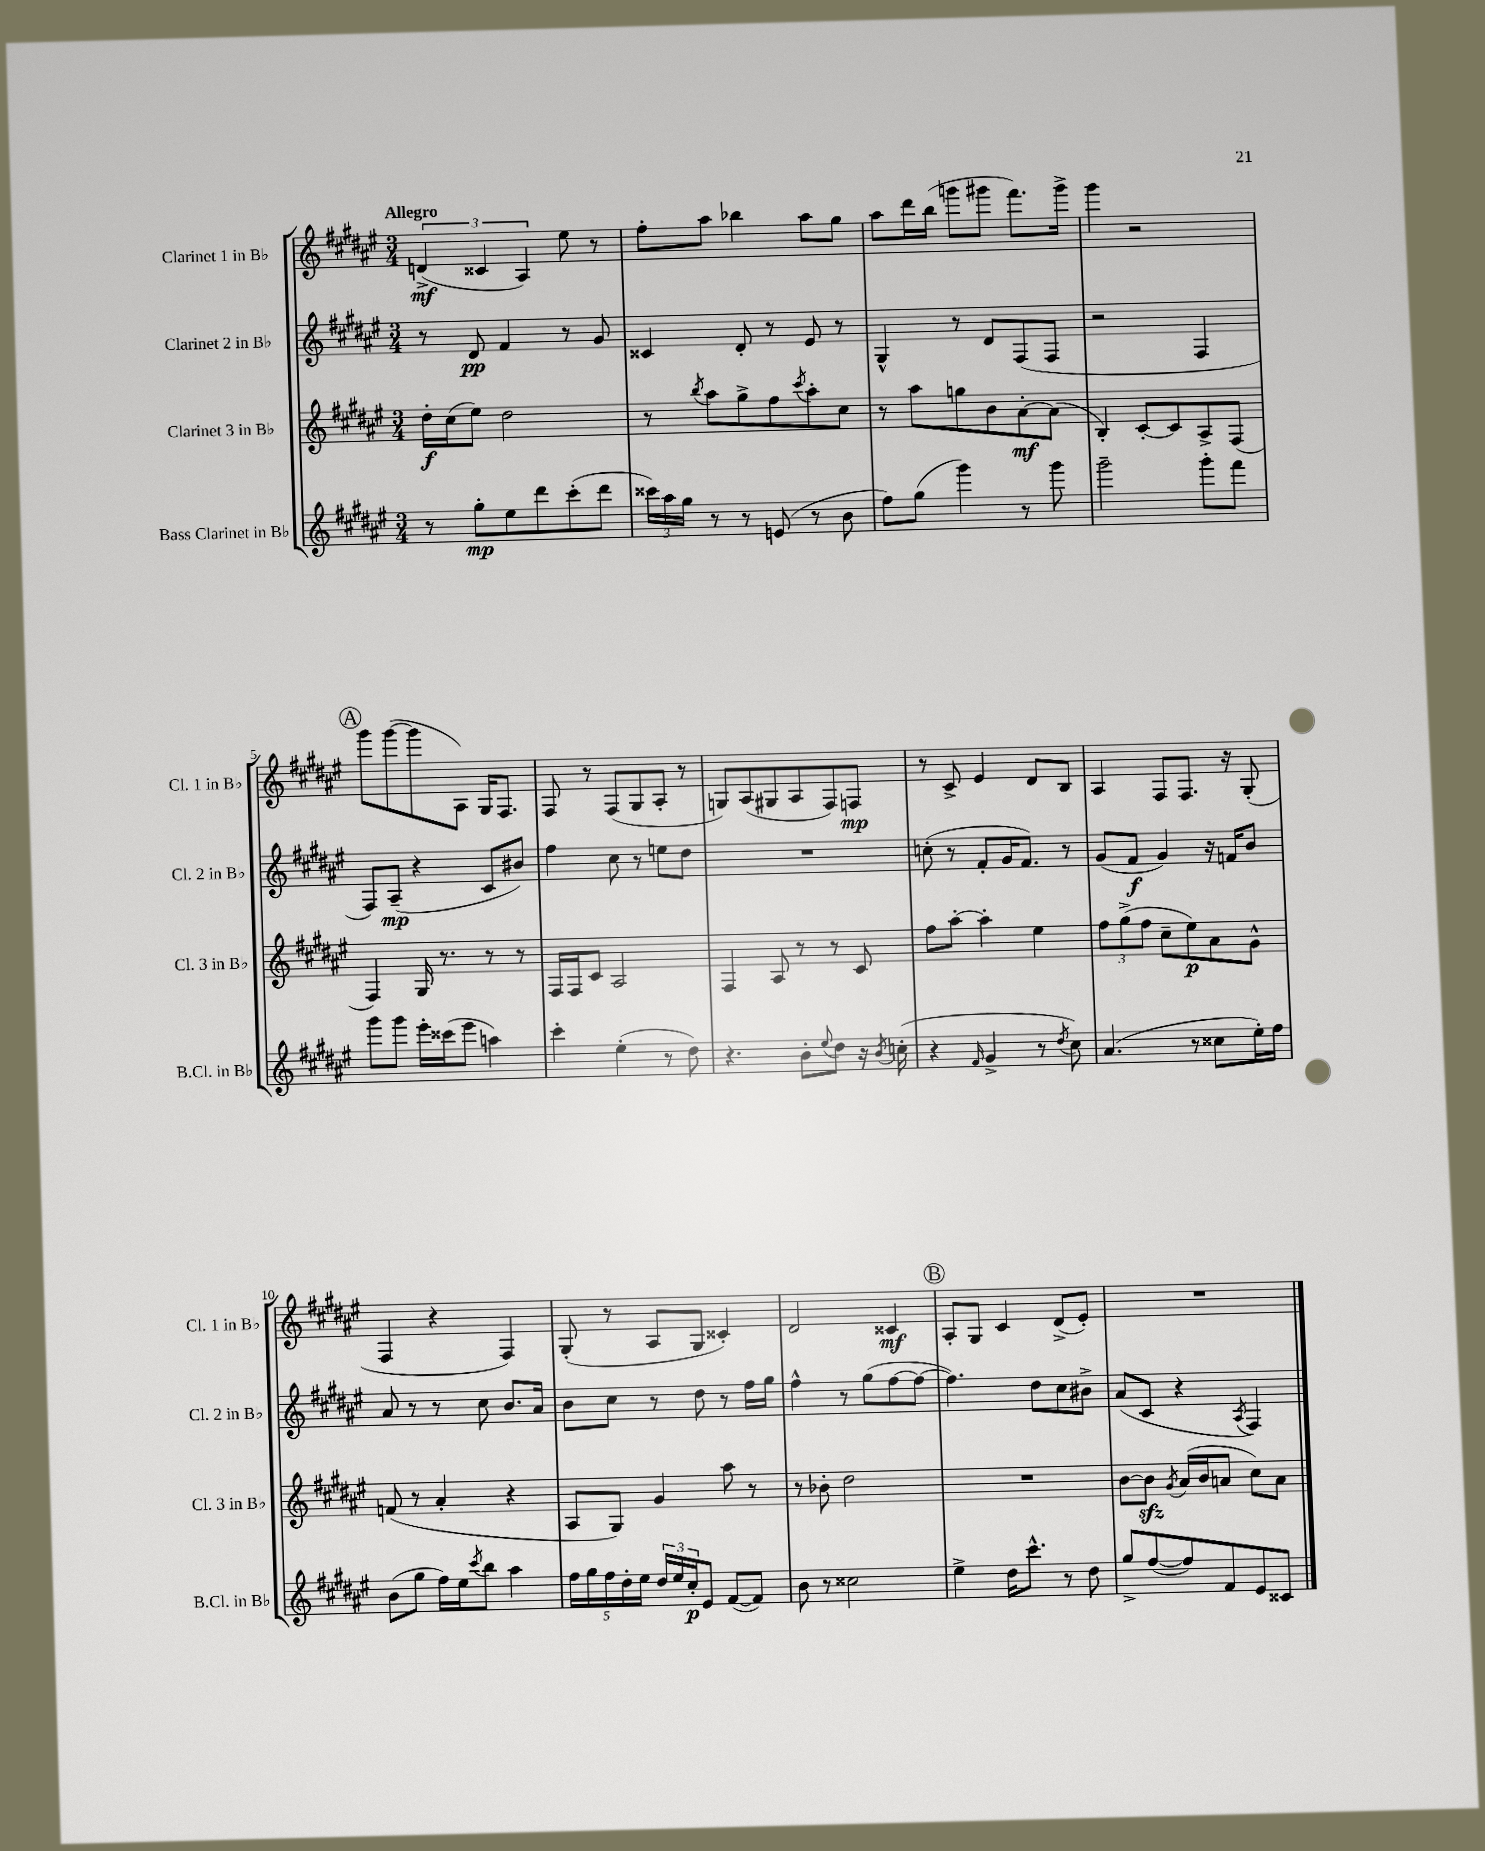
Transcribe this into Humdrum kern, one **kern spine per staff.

**kern	**kern	**kern	**kern
*staff4	*staff3	*staff2	*staff1
*clefG2	*clefG2	*clefG2	*clefG2
*k[f#c#g#d#a#e#]	*k[f#c#g#d#a#e#]	*k[f#c#g#d#a#e#]	*k[f#c#g#d#a#e#]
*M3/4	*M3/4	*M3/4	*M3/4
8r	16dd#'	8r	(6d^
.	(16cc#	.	.
8gg#'	8ee#)	8d#	.
.	.	.	6c##
8ee#	2dd#	4f#	.
.	.	.	6A#)
8ddd#	.	.	.
(8ccc#'	.	8r	8ee#
8ddd#	.	8g#	8r
=	=	=	=
24ccc##)	8r	4c##	8ff#'
24aa#	.	.	.
24gg#	.	.	.
.	8qbb	.	.
8r	8aa#	.	8aa#
8r	8gg#^	8d#'	4bb-
(8e	8ff#	8r	.
.	8qccc#	.	.
8r	8aa#'	8e#	8aa#
8b	8cc#	8r	8gg#
=	=	=	=
8ff#)	8r	4G#^^	8aa#
(8gg#	8aa#	.	16ddd#
.	.	.	(16bb
4ggg#)	8gg	8r	8ggg
.	8b	8d#	8ggg#
8r	[8a#'	(8F#	8.fff#)
8ggg#	(8a#]	8F#	.
.	.	.	16ggg#^
=	=	=	=
2ggg#~	4B')	2r	4ggg#
.	[8c#'	.	2r
.	8c#]	.	.
8ggg#'	8A#^	4F#	.
8fff#	(8F#	.	.
=	=	=	=
8ggg#	4F#)	8F#)	8ggg#
8ggg#	.	(8A#~	([8ggg#
16eee#'	16G#	4r	8ggg#]
(16ccc##	8.r	.	.
8eee#	.	.	8A#)
4aa)	8r	8c#	16G#
.	.	.	8.F#
.	8r	8b#)	.
=	=	=	=
4ccc#'	16F#	4ff#	8F#
.	16F#	.	.
.	8c#	.	8r
(4ee#'	2A#	8cc#	(8F#
.	.	8r	8G#
8r	.	8ee	8A#'
8dd#)	.	8dd#	8r
=	=	=	=
4.r	4F#	2.r	8G)
.	.	.	(8A#
.	8A#	.	8G#
8b'	8r	.	8A#
8qqee#	.	.	.
8dd#	8r	.	8F#)
16r	8c#	.	8F
8qb	.	.	.
(16cc'	.	.	.
=	=	=	=
4r	8ff#	(8cc'	8r
.	[8aa#'	8r	8c#^
16qqf#	.	.	.
4g#^	4aa#']	8f#'	4e#
.	.	16g#	.
.	.	8.f#)	.
8r	4ee#	.	8d#
8qdd#	.	.	.
8cc#)	.	8r	8B
=	=	=	=
(4.a#	12ff#	(8g#	4A#
.	(12gg#^	.	.
.	.	8f#	.
.	12ff#	.	.
.	8cc#~	4g#)	8F#
8r	8ee#)	.	8.F#
8cc##	8a#	16r	.
.	.	16f	16r
16ee#')	8g#^^	8b	(8G#'
16ff#	.	.	.
=	=	=	=
(8b	(8f	8a#	4F#
8gg#	8r	8r	.
16ff#)	4a#'	8r	4r
16ee#	.	.	.
8qccc#	.	.	.
8bb	.	8cc#	.
4aa#	4r	8.b	4F#)
.	.	16a#	.
=	=	=	=
20ff#	8A#	8b	(8G#'
20gg#	.	.	.
20ff#	.	.	.
.	8G#)	8cc#	8r
20dd#'	.	.	.
20ee#	.	.	.
24dd#	4g#	8r	8A#
24ee#	.	.	.
24cc#'	.	.	.
8e#	.	8dd#	8G#
([8f#	8aa#	8r	4c##')
8f#])	8r	16ff#	.
.	.	16gg#	.
=	=	=	=
8b	8r	4ff#^^	2d#
8r	8b-'	.	.
2cc##	2dd#	8r	.
.	.	(8gg#	.
.	.	[8ff#	4c##
.	.	8ff#_	.
=	=	=	=
4ee#^	2.r	4.ff#])	8A#'
.	.	.	8G#
16dd#	.	.	4c#
8.ccc#^^	.	.	.
.	.	8dd#	.
8r	.	8cc#	(8d#^
8dd#	.	8b#^	8e#')
=	=	=	=
8gg#^	[8b	(8a#	2.r
([8ff#	8b]	8c#	.
.	8qg#	.	.
8ff#])	(16a#	4r	.
.	16b	.	.
8f#	8a	.	.
.	.	8qA#	.
8e#	8cc#)	4F#)	.
8c##	8a	.	.
==	==	==	==
*-	*-	*-	*-
